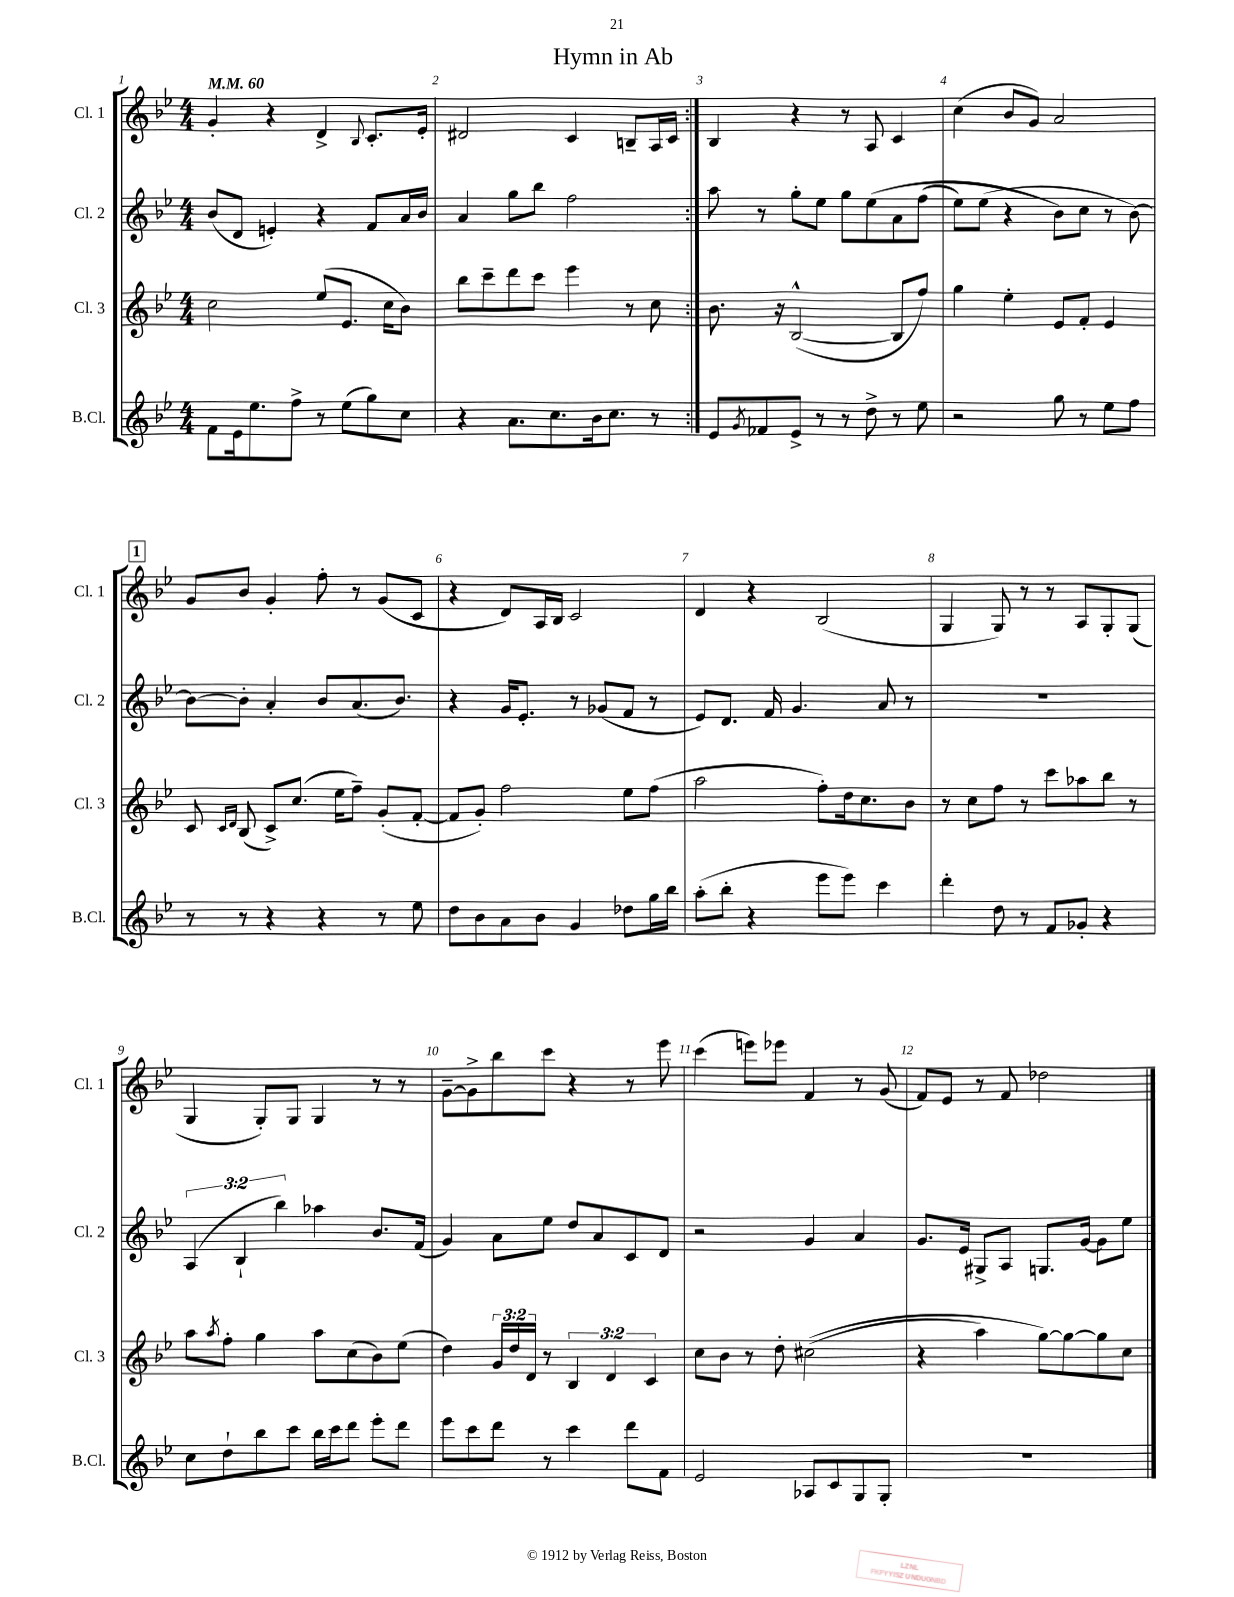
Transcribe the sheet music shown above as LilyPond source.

\header { title = "Hymn in Ab" }
<<
\new StaffGroup <<
\new Staff = "s0" \with { instrumentName = "Cl. 1" shortInstrumentName = "Cl. 1" } {
    \clef treble \key bes \major \numericTimeSignature \time 4/4 \tempo 4 = 60
    \repeat volta 2 { g'4-. r4 d'4-> \appoggiatura { bes8 } c'8.-. ees'16-. |
    dis'2 c'4 b8-- a16 c'16 | }
    bes4 r4 r8 a8 c'4 |
    c''4( bes'8 g'8) a'2 |
    \mark \markup { \box "1" } g'8 bes'8 g'4-. f''8-. r8 g'8( c'8 |
    r4 d'8) a16 bes16 c'2 |
    d'4 r4 bes2( |
    g4 g8) r8 r8 a8 g8-. g8( |
    g4 g8-.) g8 g4 r8 r8 |
    g'8~-- g'8-> bes''8 c'''8 r4 r8 ees'''8 |
    c'''4( e'''8) ees'''8 f'4 r8 g'8( |
    f'8) ees'8 r8 f'8 des''2 \bar "|." |
}
\new Staff = "s1" \with { instrumentName = "Cl. 2" shortInstrumentName = "Cl. 2" } {
    \clef treble \key bes \major \numericTimeSignature \time 4/4 \override Staff.TupletNumber.text = #tuplet-number::calc-fraction-text
    \repeat volta 2 { bes'8( d'8 e'4-.) r4 f'8 a'16 bes'16 |
    a'4 g''8 bes''8 f''2 | }
    a''8 r8 g''8-. ees''8 g''8 ees''8\( a'8 f''8( |
    ees''8) ees''8( r4 bes'8\) c''8 r8 bes'8~) |
    \mark \markup { \box "1" } bes'8~ bes'8-. a'4-. bes'8 a'8.( bes'8.) |
    r4 g'16 ees'8.-. r8 ges'8( f'8 r8 |
    ees'8) d'8. f'16 g'4. a'8 r8 |
    R1 |
    \tuplet 3/2 { a4( bes4-! bes''4) } aes''4 bes'8. f'16( |
    g'4) a'8 ees''8 d''8 a'8 c'8 d'8 |
    r2 g'4 a'4 |
    g'8. ees'16 gis8-> a8 g8. g'16~ g'8 ees''8 \bar "|." |
}
\new Staff = "s2" \with { instrumentName = "Cl. 3" shortInstrumentName = "Cl. 3" } {
    \clef treble \key bes \major \numericTimeSignature \time 4/4 \override Staff.TupletNumber.text = #tuplet-number::calc-fraction-text
    \repeat volta 2 { c''2 ees''8( ees'8. c''16 bes'8) |
    bes''8 c'''8-- d'''8 c'''8 ees'''4 r8 c''8 | }
    bes'8. r16 bes2~-^( bes8 f''8) |
    g''4 ees''4-. ees'8 f'8-. ees'4 |
    \mark \markup { \box "1" } c'8 \grace { c'16 d'16 } bes8( c'8->) c''8.( ees''16 f''8--) g'8-.( f'8~-. |
    f'8 g'8-.) f''2 ees''8 f''8( |
    a''2 f''8-.) d''16 c''8. bes'8 |
    r8 c''8 f''8 r8 c'''8 aes''8 bes''8 r8 |
    a''8 \acciaccatura { a''8 } f''8-. g''4 a''8 c''8( bes'8) ees''8( |
    d''4) \tuplet 3/2 { g'16 d''16 d'16 } r8 \tuplet 3/2 { bes4 d'4 c'4 } |
    c''8 bes'8 r8 d''8-. cis''2(\( |
    r4 a''4) g''8~\) g''8~ g''8 c''8 \bar "|." |
}
\new Staff = "s3" \with { instrumentName = "B.Cl." shortInstrumentName = "B.Cl." } {
    \clef treble \key bes \major \numericTimeSignature \time 4/4
    \repeat volta 2 { f'8 ees'16 ees''8. f''8-> r8 ees''8( g''8) c''8 |
    r4 a'8. c''8. bes'16 c''8. r8 | }
    ees'8 \acciaccatura { g'8 } fes'8 ees'8-> r8 r8 d''8-> r8 ees''8 |
    r2 g''8 r8 ees''8 f''8 |
    \mark \markup { \box "1" } r8 r8 r4 r4 r8 ees''8 |
    d''8 bes'8 a'8 bes'8 g'4 des''8 g''16 bes''16 |
    a''8-.( bes''8-. r4 ees'''8 ees'''8) c'''4 |
    d'''4-. d''8 r8 f'8 ges'8-. r4 |
    c''8 d''8-! bes''8 c'''8 bes''16 c'''16 d'''8 ees'''8-. d'''8 |
    ees'''8 c'''8 d'''8 r8 c'''4 d'''8 f'8 |
    ees'2 aes8 c'8 g8 g8-. |
    R1 \bar "|." |
}
>>
>>
\layout { \context { \Score \override BarNumber.break-visibility = ##(#f #t #t) barNumberVisibility = #all-bar-numbers-visible } }
